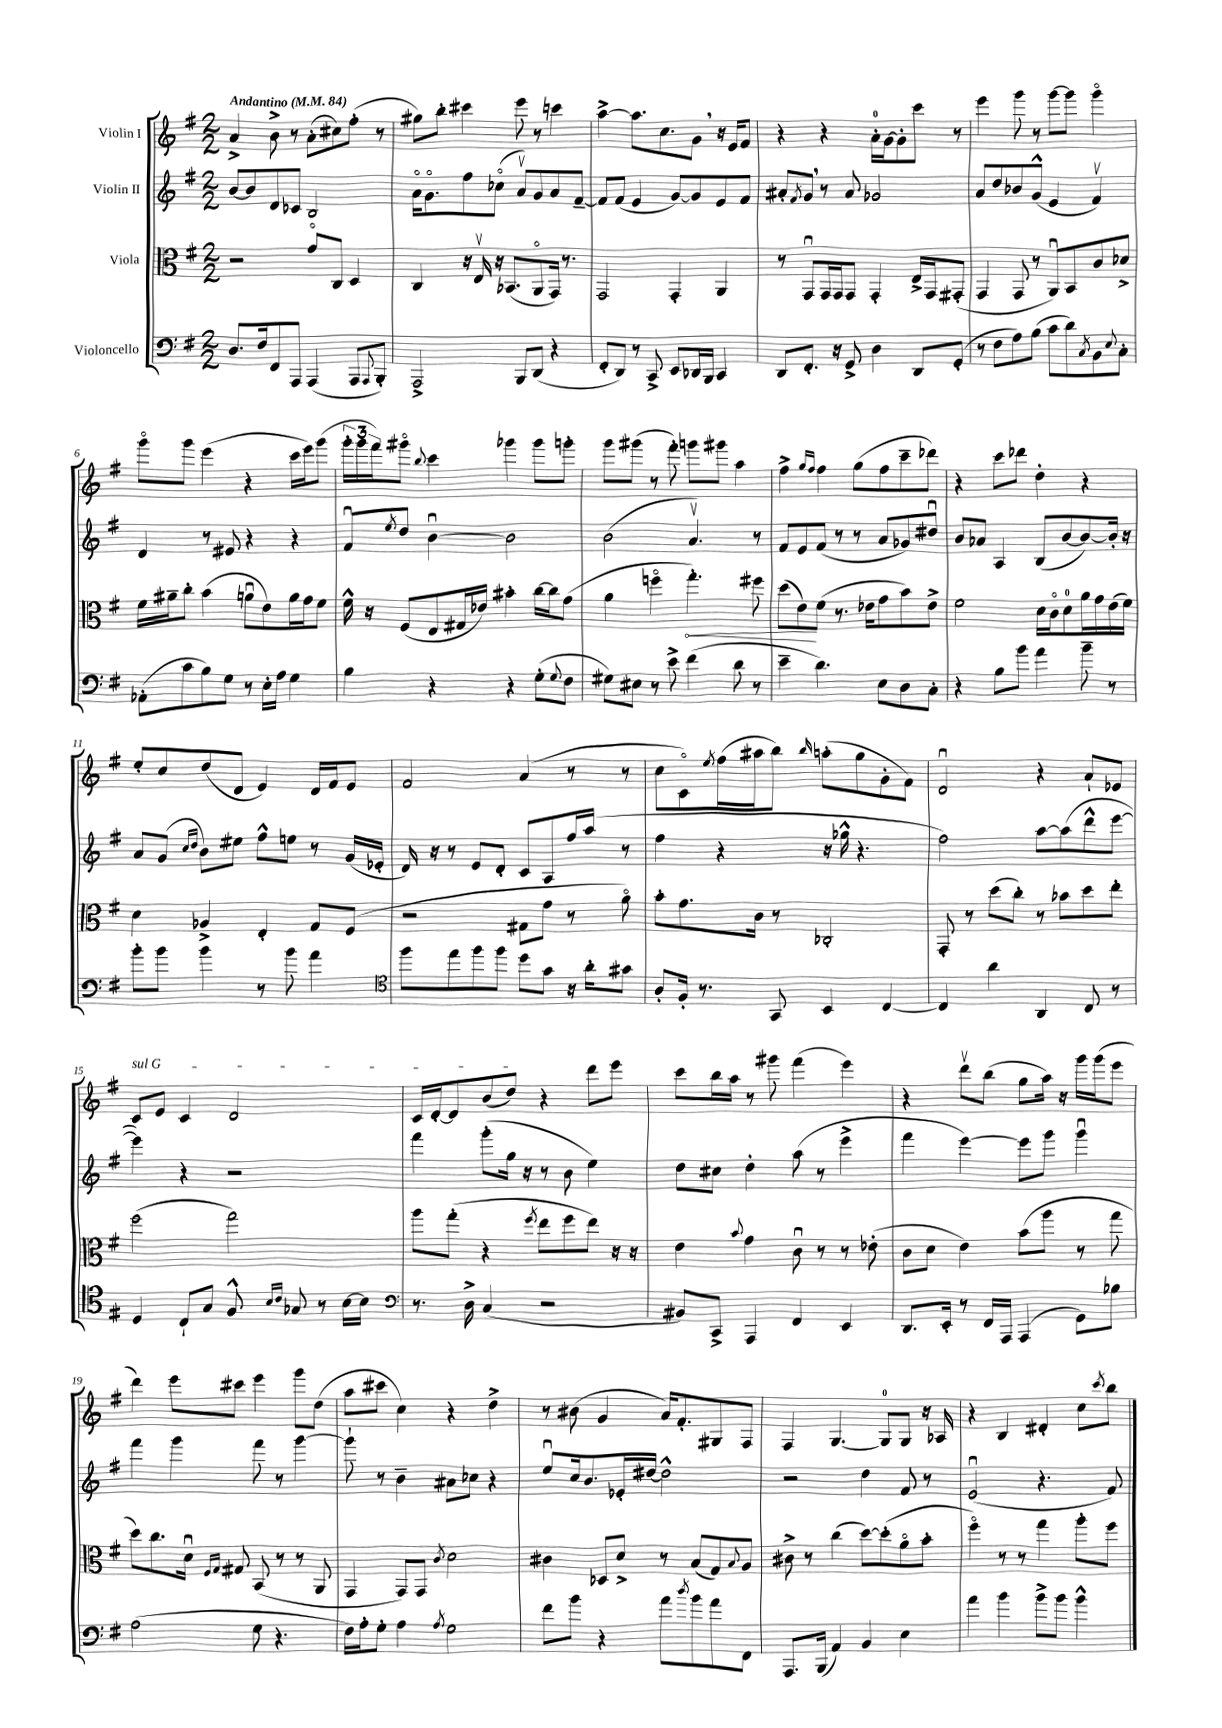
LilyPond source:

<<
\new StaffGroup <<
\new Staff = "s0" \with { instrumentName = "Violin I" } {
    \clef treble \key g \major \numericTimeSignature \time 2/2 \tempo "Andantino" 4 = 84
    a'4-> b'8-> r8 a'8-.( cis''8) fis''8-.( r8 |
    gis''8) b''8-. cis'''4 e'''8 r8 c'''4 |
    a''4~-> a''8. c''8. g'8 \breathe r16 e'16 fis'8 |
    r4 r4 a'16-0-. g'16~ g'8-. c'''8 r8 |
    e'''4 g'''8 r8 g'''8~ g'''8 g'''4\flageolet |
    g'''8\flageolet g'''8 e'''4( r4 c'''16 e'''16) g'''8( |
    \tuplet 3/2 { g'''16-. g'''16 fis'''16) } gis'''8\flageolet \appoggiatura { b''8 } c'''4 ges'''4 ges'''8 g'''8-. |
    g'''8 gis'''8( r8 fis'''8-.) g'''8 gis'''8 a''4 |
    fis''4-> \grace { g''16 fis''16 } fis''4 g''8( fis''8 c'''8-- des'''8) |
    r4 c'''8 des'''8 d''4-. r4 |
    e''8-. c''8 d''8( d'8 e'4) d'16 fis'16 e'8 |
    fis'2 a'4( r8 r8 |
    c''8 c'8\flageolet) \acciaccatura { e''8 } fis''16( ais''16 b''8) \grace { b''16 } a''8-.( g''8 g'8-. fis'8) |
    d'2\downbow r4 a'8-! ees'8 |
    \once \override TextSpanner.bound-details.left.text = \markup { \italic "sul G" } c'8\startTextSpan e'8 c'4 d'2 |
    c'16 d'16~-. d'8 b'8( d''8\stopTextSpan) r4 d'''8 e'''8 |
    c'''8 b''16 a''16 r8 gis'''8 fis'''4( e'''4) |
    r4 d'''8\upbow b''8( g''8 a''16) r16 g'''16 g'''16( e'''8 |
    d'''4) e'''8 cis'''8 e'''4 g'''8 d''8( |
    a''8 cis'''8 c''4) r4 d''4-> |
    r8 bis'8( g'4 a'16) fis'8.-. gis8 fis8 |
    fis4 g4.~ g8-0 g8 r16 aes16 |
    r4 b4 dis'4-. c''8 \acciaccatura { c'''8 } b''8 \bar "|." |
}
\new Staff = "s1" \with { instrumentName = "Violin II" } {
    \clef treble \key g \major \numericTimeSignature \time 2/2
    b'8~ b'8 d'8 ces'8 b2 |
    a'16\flageolet g'8.\flageolet fis''8 ces''8\flageolet( a'8\upbow) g'8 a'8 fis'8~-- |
    fis'8 fis'8( e'4 g'8~) g'8 e'8 fis'8 |
    ais'8-. \acciaccatura { fis'8 } g'8 \breathe r8 ais'8 ges'2 |
    a'8 d''8 bes'8 g'8-^( e'4 fis'4\upbow) |
    d'4 r8 eis'8 r4 r4 |
    fis'8\downbow \acciaccatura { e''8 } d''8 b'4~\downbow b'2 |
    b'2( a'4.\upbow) r8 |
    fis'8 e'8 fis'8( r8 r8 a'8 ges'8) dis''8\downbow |
    b'8 aes'8 a4 b8( b'8~ b'8~) b'16-. r16 |
    a'8 g'8( \grace { c''16 d''16 } b'8) eis''8 fis''8-^ e''8 r8 g'16( ees'16-. |
    d'16) r16 r8 e'8 d'8-. c'8 a8 fis''16 a''16( r8 |
    fis''4 r4 r16 ges''16-^ r4. |
    fis''2) a''8~ a''8( d'''8-^ e'''8~ |
    e'''4) r4 r2 |
    fis'''4 g'''8-.( g''16 r16 r8 b'8 e''4) |
    d''8 cis''8 d''4-. a''8( r8 e'''4-> |
    fis'''4 e'''4~) e'''8 g'''8 g'''4\downbow |
    fis'''4 g'''4 fis'''8 r8 g'''4~ |
    g'''8-! r8 b'4-- ais'8 ces''8 r4 |
    e''8\downbow c''16 b'8. ees'16-. dis''16~ dis''2-^ |
    r2 d''4 fis'8 r8 |
    e'2\downbow( r4. fis'8) \bar "|." |
}
\new Staff = "s2" \with { instrumentName = "Viola" } {
    \clef alto \key g \major \numericTimeSignature \time 2/2
    r2 g'8\flageolet c8 d4 |
    c4 r16 e16\upbow r16 bes,8.( a,8\flageolet g,16) r8. |
    g,2 g,4-. a,4 |
    r8 g,8\downbow g,16 g,16 g,8 g,4-. e16-> g,16 gis,8-.( |
    g,4 g,8 r8 a,8\downbow) b,8 c'8 des'8-> |
    fis'16 ais'16-- c''8-. b'4( a'8\downbow e'8) a'16 g'16 fis'8 |
    fis'16-^ r16 fis8( e8 gis16 ees'16) bis'4-. c''16~ c''16 g'8( |
    a'4 f''4\flageolet \once \override Hairpin.circled-tip = ##t g''4.-.\<) fis''8 |
    d''8( e'8\!) fis'8( r8. ees'16 g'8 b'8) ees'8-> |
    fis'2 d'16 c'16\flageolet d'8-0 a'16 g'16 e'16( fis'16) |
    d'4 aes4-> e4-. g8 fis8( |
    r2 gis8 g'8 r8 a'8\flageolet) |
    b'8-. g'8. c'16 r8 ces2-. |
    g,8-. r8 d''8( c''8-.) r8 bes'8 d''8 e''8-. |
    fis''2( g''2) |
    a''8 g''8-.( r4 \acciaccatura { fis''8 } e''8 fis''8 e''8) r16 r16 |
    e'4 \appoggiatura { b'8 } g'4 c'8\downbow r8 r8 ees'8-.( |
    c'8 d'8 e'4) b'8( a''8 r8 g''8 |
    d''8) c''8. d'16\downbow \grace { fis16 g16 } gis8 b,8( r8 r8 a,8 |
    g,4 g,8) g,8 \acciaccatura { c'8 } d'2 |
    cis'4 des8 d'8-> r8 b8( g8) \appoggiatura { b8 } a8 |
    cis'8-> r8 c''4( d''8~) d''8-.( a'8\flageolet b'8-. |
    fis''4\flageolet) r8 r8 g''4 a''8-. fis''8 \bar "|." |
}
\new Staff = "s3" \with { instrumentName = "Violoncello" } {
    \clef bass \key g \major \numericTimeSignature \time 2/2
    d8. fis16 fis,8 a,,8 a,,4( a,,8 \appoggiatura { a,,8 } b,,8-.) |
    a,,2-> b,,8 d,8( r4 |
    fis,8-. d,8) r8 c,8-> e,8 des,16 b,,16 c,4 |
    d,8 fis,8.-. r16 g,8-> d4 d,8 g,8-.( |
    r8 fis8 a8) b8( c'8 d'8) \acciaccatura { c8 } b,8 \appoggiatura { e8 } c8-. |
    aes,8-.( c'8 b8) g8 r8 e16-. a16 g4 |
    b4 r4 r4 g8-.( \appoggiatura { g8 } fis8 |
    gis8) eis8 r8 e'8-> fis'4( d'8 r8 |
    e'4-- d'4.) e8 d8 c8-. |
    r4 b8 b'8 a'4 b'8-- r8 |
    b'8-. b'8 b'4 r8 b'8 a'4 |
    \clef tenor fis''8 e''8 fis''8 fis''8 d''8 g'8 r16 a'16-. gis'8 |
    a8-. fis16-. r8. g,8 b,4 c4~ |
    c4 a'4 a,4 c8 r8 |
    d4 c8-! g8 fis8-^ \grace { b16 c'16 } ges8 r8 b16~ b16 |
    \clef bass r8. d16-> c4( r2 |
    bis,8) c,8-> a,,4 fis,4 e,4 |
    d,8. e,16-. r8 fis,16 a,,16 a,,4( g,8) bes8 |
    a2( g8 r4. |
    fis16) a16-. g8-. a4 \acciaccatura { a8 } g2 |
    fis'8 b'8 r4 a'8 \acciaccatura { d''8 } b'8 a'8 fis,8 |
    a,,8. b,,16( a,4) b,4 e4 |
    a'4 b'4 b'8-> b'8 b'4-^ \bar "|." |
}
>>
>>
